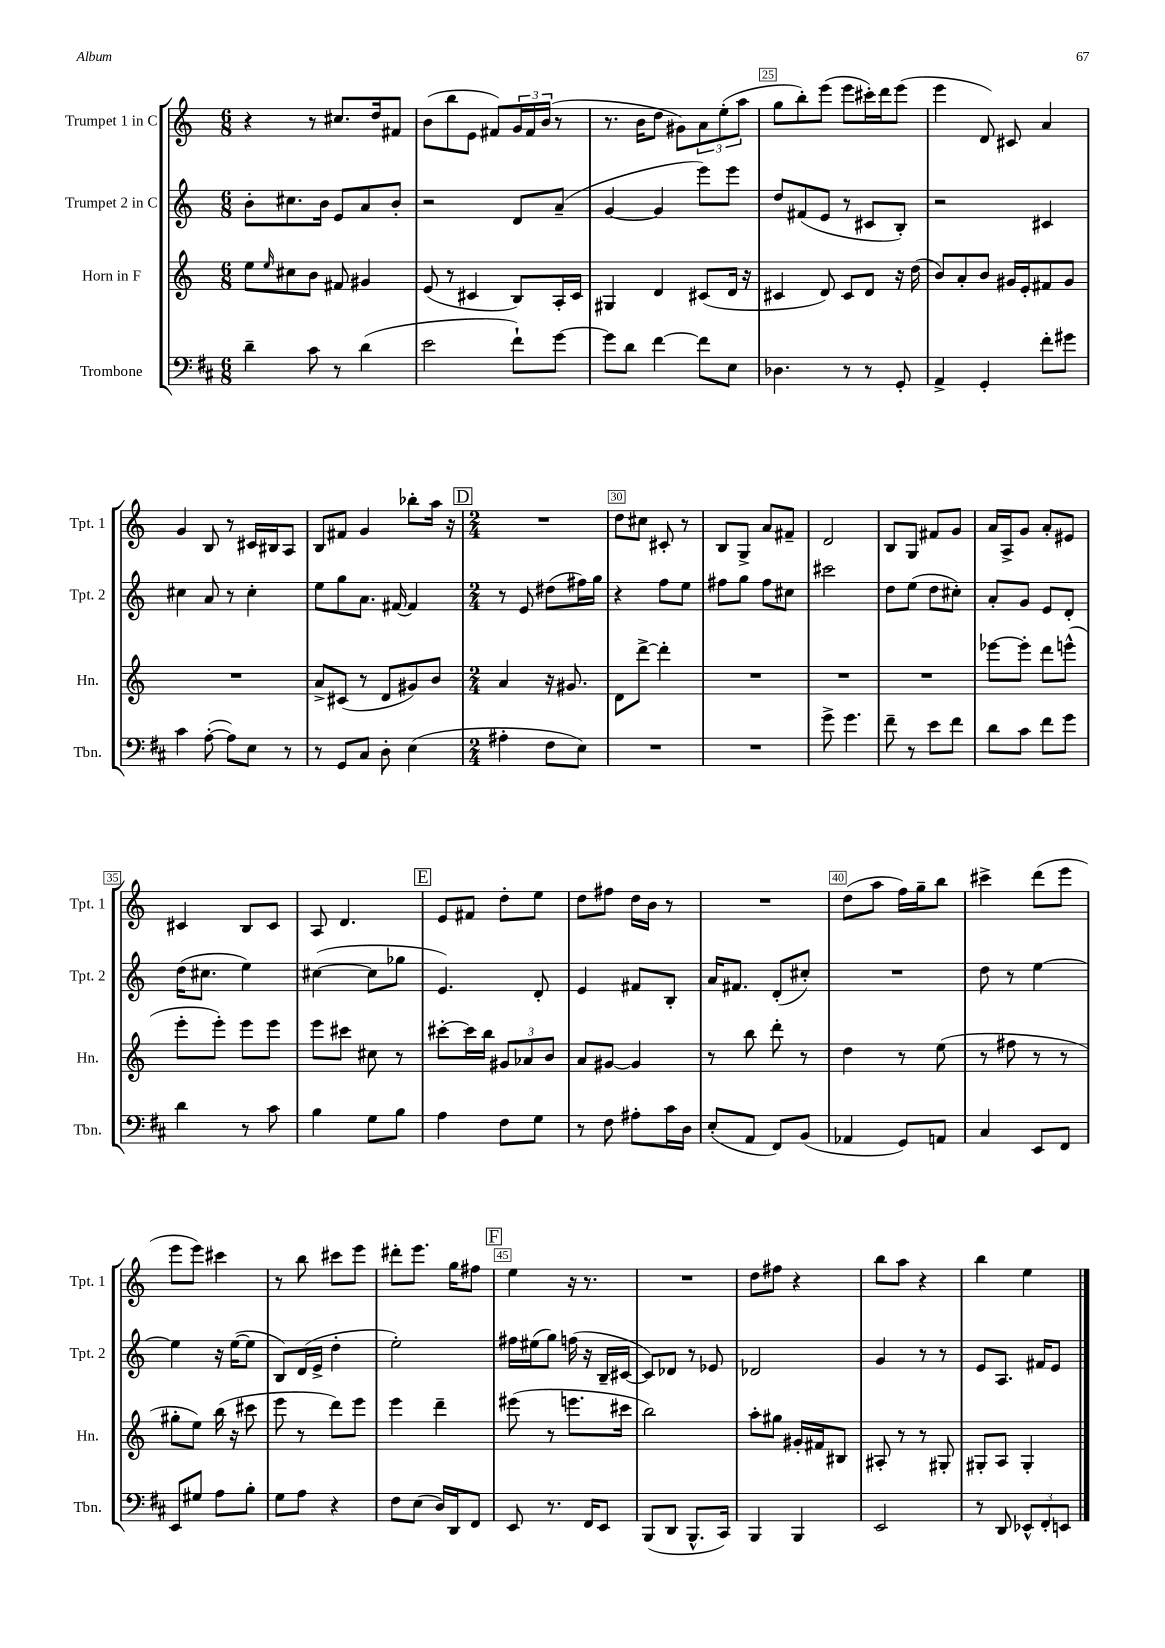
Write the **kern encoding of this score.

**kern	**kern	**kern	**kern
*staff4	*staff3	*staff2	*staff1
*clefF4	*clefG2	*clefG2	*clefG2
*k[f#c#]	*k[]	*k[]	*k[]
*M6/8	*M6/8	*M6/8	*M6/8
4d~	8ee	8b'	4r
.	16qqee	.	.
.	8cc#	8.cc#	.
8c#	8b	.	8r
.	.	16b	.
8r	8f#	8e	8.cc#
(4d	4g#	8a	.
.	.	.	16dd
.	.	8b'	8f#
=	=	=	=
2e	(8e	2r	(8b
.	8r	.	8bb
.	4c#	.	8e
.	.	.	8f#)
8f#`)	8B)	8d	24g
.	.	.	24f#
.	.	.	(24b
[8g	16A'	(8a~	8r
.	16c#	.	.
=	=	=	=
8g]	4G#	[4g	8.r
8d	.	.	.
.	.	.	16b
[4f#	4d	4g]	8dd
.	.	.	8g#)
8f#]	(8c#	8eee)	12a
.	.	.	(12ee'
8E	16d	8eee	.
.	.	.	12aa
.	16r	.	.
=	=	=	=
4.D-	4c#	8dd	8gg
.	.	(8f#	8bb')
.	8d)	8e	(8eee
8r	8c#	8r	8eee
8r	8d	8c#	16ccc#')
.	.	.	16ddd
8GG'	16r	8B')	(8eee
.	(16dd	.	.
=	=	=	=
4AA^	8b)	2r	4eee
.	8a'	.	.
4GG'	8b	.	8d)
.	16g#	.	8c#
.	16e'	.	.
8f#'	8f#	4c#	4a
8g#	8g#	.	.
=	=	=	=
4c#	2.r	4cc#	4g
([8A'	.	8a	8B
8A])	.	8r	8r
8E	.	4cc#'	16c#
.	.	.	16B#
8r	.	.	8A
=	=	=	=
8r	8a^	8ee	8B
8GG	(8c#	8gg	8f#
8C#	8r	8.a	4g
8D'	8d	.	.
.	.	[16f#	.
(4E	8g#)	4f#]	8bb-'
.	8b	.	16aa
.	.	.	16r
=	=	=	=
*M2/4	*M2/4	*M2/4	*M2/4
4A#'	4a	8r	2r
.	.	8e	.
8F#	16r	(8dd#	.
.	8.g#	.	.
8E)	.	16ff#)	.
.	.	16gg	.
=	=	=	=
2r	8d	4r	8dd
.	[8ddd^	.	8cc#
.	4ddd']	8ff	8c#'
.	.	8ee	8r
=	=	=	=
2r	2r	8ff#	8B
.	.	8gg	8G^
.	.	8ff#	8a
.	.	8cc#	8f#~
=	=	=	=
8g^	2r	2ccc#	2d
4.g	.	.	.
=	=	=	=
8f#~	2r	8dd	8B
8r	.	(8ee	8G
8e	.	8dd	8f#
8f#	.	8cc#')	8g
=	=	=	=
8d	[8eee-	8a'	16a
.	.	.	16A^
8c#	8eee-']	8g	8g
8f#	8ddd	8e	8a'
8g	(8eee^^	8d'	8e#
=	=	=	=
4d	8eee'	(16dd	4c#
.	.	8.cc#	.
.	8eee')	.	.
8r	8eee	4ee)	8B
8c#	8eee	.	8c#
=	=	=	=
4B	8eee	([4cc#	8A
.	8ccc#	.	4.d
8G	8cc#	8cc#]	.
8B	8r	8gg-	.
=	=	=	=
4A	[8ccc#'	4.e)	8e
.	16ccc#]	.	8f#
.	16bb	.	.
8F#	12g#	.	8dd'
.	12a-	.	.
8G	.	8d'	8ee
.	12b	.	.
=	=	=	=
8r	8a	4e	8dd
8F#	[8g#	.	8ff#
8A#'	4g#]	8f#	16dd
.	.	.	16b
16c#	.	8B'	8r
16D	.	.	.
=	=	=	=
(8E'	8r	16a	2r
.	.	8.f#	.
8AA	8bb	.	.
8FF#)	8ddd'	(8d'	.
(8BB	8r	8cc#')	.
=	=	=	=
4AA-	4dd	2r	(8dd
.	.	.	8aa
8GG)	8r	.	16ff)
.	.	.	16gg~
8AA	(8ee	.	8bb
=	=	=	=
4C#	8r	8dd	4ccc#^
.	8ff#	8r	.
8EE	8r	[4ee	(8ddd
8FF#	8r	.	8eee
=	=	=	=
8EE	8gg#'	4ee]	8eee
8G#	8ee)	.	8eee)
8A	(16bb	16r	4ccc#
.	16r	([16ee	.
8B'	8ccc#	8ee]	.
=	=	=	=
8G	8eee	8B)	8r
8A	8r	(16d	8bb
.	.	16e^	.
4r	8ddd)	4dd'	8ccc#
.	8eee	.	8eee
=	=	=	=
8F#	4eee	2ee')	8ddd#'
(8E	.	.	8.eee
16D)	4ddd~	.	.
16DD	.	.	16gg
8FF#	.	.	8ff#
=	=	=	=
8EE	(8eee#	16ff#	4ee
.	.	(16ee#	.
8.r	8r	8gg)	.
.	8.eee	(16ff	16r
16FF#	.	16r	8.r
8EE	.	16B~	.
.	16ccc#	[16c#	.
=	=	=	=
(8BBB	2bb)	8c#])	2r
8DD	.	8d-	.
8.BBB^^	.	8r	.
.	.	8e-	.
16CC#)	.	.	.
=	=	=	=
4BBB	8aa'	2d-	8dd
.	8gg#	.	8ff#
4BBB	16g#'	.	4r
.	16f#	.	.
.	8B#	.	.
=	=	=	=
2EE	8A#'	4g	8bb
.	8r	.	8aa
.	8r	8r	4r
.	8G#'	8r	.
=	=	=	=
8r	8G#'	8e	4bb
8DD	8A	8.A	.
12EE-^^	4G#'	.	4ee
.	.	16f#	.
12FF#'	.	.	.
.	.	8e	.
12EE	.	.	.
==	==	==	==
*-	*-	*-	*-
